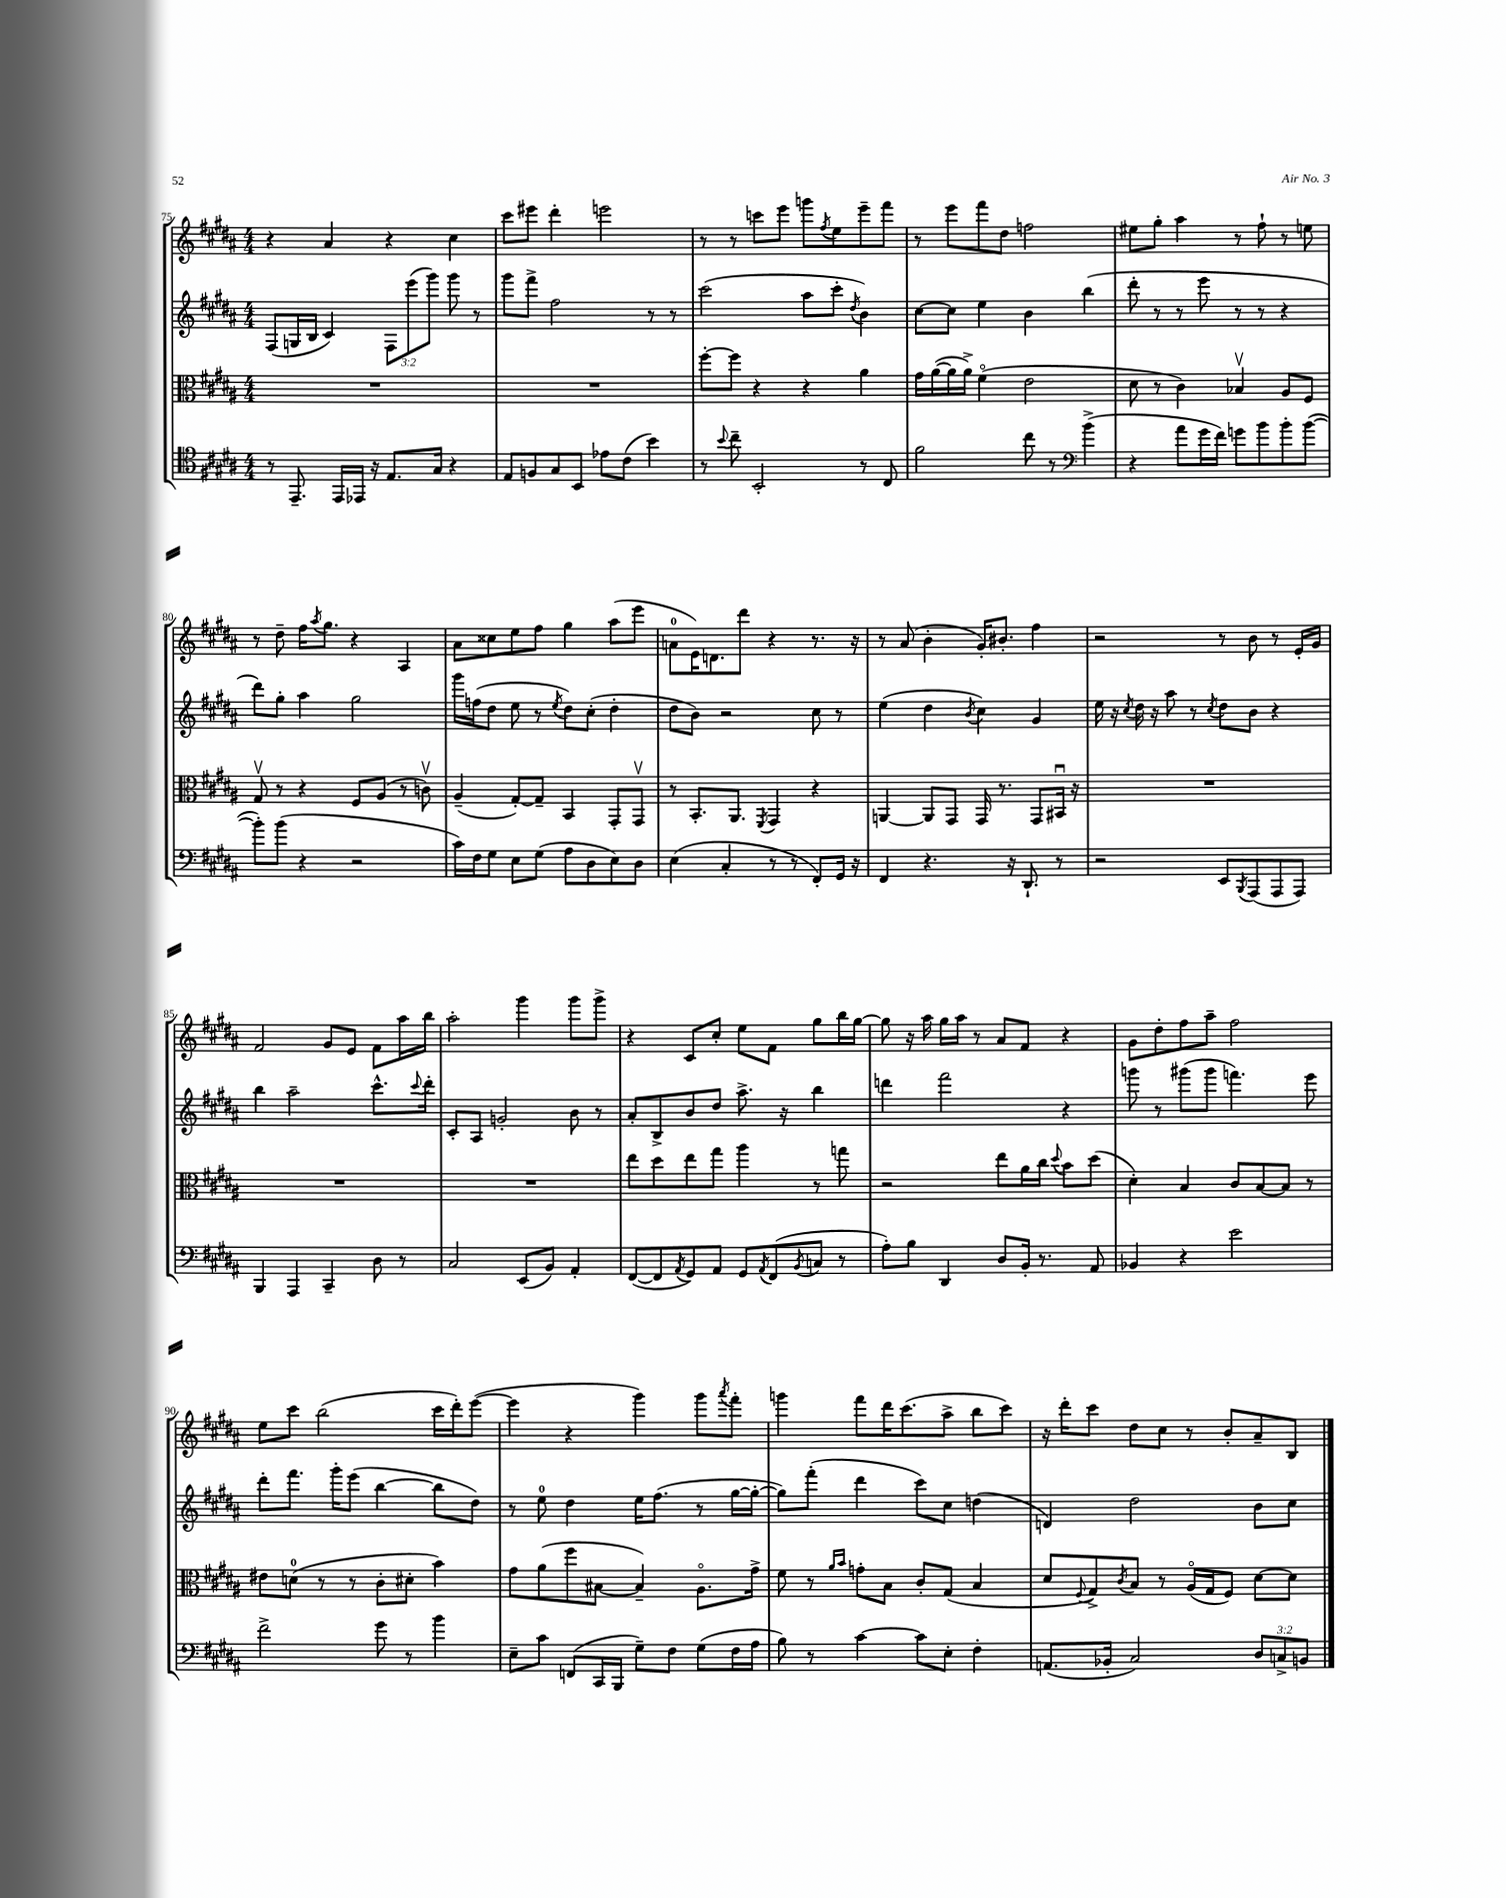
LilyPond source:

<<
\new StaffGroup <<
\new Staff = "s0" {
    \clef treble \key b \major \numericTimeSignature \time 4/4
    r4 ais'4 r4 cis''4 |
    cis'''8 eis'''8 dis'''4-. e'''2 |
    r8 r8 c'''8 e'''8 g'''8 \acciaccatura { fis''8 } e''8 e'''8-- fis'''8 |
    r8 e'''8 fis'''8 dis''8 f''2 |
    eis''8 gis''8-. ais''4 r8 fis''8-! r8 e''8 |
    r8 dis''8-- fis''16 \acciaccatura { ais''8 } gis''8. r4 ais4 |
    ais'8 cisis''8 e''8 fis''8 gis''4 ais''8( e'''8 |
    a'8-0 e'16) d'8. dis'''8 r4 r8. r16 |
    r8 ais'8( b'4-. gis'16-.) bis'8.-. fis''4 |
    r2 r8 b'8 r8 e'16-. gis'16 |
    fis'2 gis'8 e'8 fis'8 ais''16 b''16 |
    ais''2-. gis'''4 gis'''8 gis'''8-> |
    r4 cis'8 cis''8-. e''8 fis'8 gis''8 b''16 gis''16~ |
    gis''8 r16 ais''16 gis''16 ais''16 r8 ais'8 fis'8 r4 |
    gis'8 dis''8-. fis''8 ais''8-- fis''2 |
    e''8 cis'''8 b''2( cis'''16 dis'''16-.) e'''8~( |
    e'''4 r4 gis'''4) gis'''8 \acciaccatura { ais'''8 } fis'''8-. |
    g'''4 fis'''8 dis'''16 cis'''8.( ais''8-> b''8 cis'''8) |
    r16 dis'''16-. cis'''8 dis''8 cis''8 r8 b'8-. ais'8-- b8 \bar "|." |
}
\new Staff = "s1" {
    \clef treble \key b \major \numericTimeSignature \time 4/4 \override Staff.TupletNumber.text = #tuplet-number::calc-fraction-text
    fis8( g16 b16 cis'4) \tuplet 3/2 { fis8 e'''8( gis'''8) } gis'''8 r8 |
    gis'''8 fis'''8-> fis''2 r8 r8 |
    cis'''2( ais''8 cis'''8-. \acciaccatura { dis''8 } b'4) |
    cis''8~ cis''8 e''4 b'4 b''4( |
    dis'''8-. r8 r8 e'''8 r8 r8 r4 |
    dis'''8) gis''8-. ais''4 gis''2 |
    gis'''16 f''16( dis''8 e''8 r8 \acciaccatura { e''8 } dis''8) cis''8-.( dis''4-. |
    dis''8 b'8) r2 cis''8 r8 |
    e''4( dis''4 \acciaccatura { b'8 } cis''4) gis'4 |
    e''16 r16 \acciaccatura { cis''8 } dis''16 r16 ais''8 r8 \acciaccatura { cis''8 } dis''8 b'8 r4 |
    b''4 ais''2-- cis'''8.-^ \appoggiatura { cis'''8 } dis'''16-. |
    cis'8-. ais8 g'2-. b'8 r8 |
    ais'8-. b8-> b'8 dis''8 ais''8.-> r16 b''4 |
    d'''4 fis'''2 r4 |
    g'''8 r8 gis'''8( gis'''8 f'''4.) e'''8 |
    dis'''8-. fis'''8. gis'''16-. e'''8( b''4~ b''8 dis''8) |
    r8 e''8-0 dis''4 e''16 fis''8.( r8 gis''16~ gis''16~-. |
    gis''8) fis'''8-.( dis'''4 cis'''8) cis''8 d''4( |
    d'4) dis''2 b'8 cis''8 \bar "|." |
}
\new Staff = "s2" {
    \clef alto \key b \major \numericTimeSignature \time 4/4
    R1 |
    R1 |
    fis''8~-. fis''8 r4 r4 ais'4 |
    gis'16 ais'16~( ais'16 ais'16->) fis'4\flageolet( e'2 |
    dis'8 r8 cis'4) bes4\upbow ais8 fis8 |
    gis8\upbow r8 r4 fis8 ais8( r8 c'8\upbow) |
    ais4--( gis8~-.) gis8-- b,4 gis,8-. gis,8\upbow |
    r8 b,8.-. ais,8. \acciaccatura { fis,8 } gis,4 r4 |
    a,4~ a,8 gis,8 gis,16 r8. gis,8 bis,16\downbow r16 |
    R1 |
    R1 |
    R1 |
    e''8 dis''8 e''8 gis''8 ais''4 r8 g''8 |
    r2 e''8 ais'16 cis''16 \appoggiatura { dis''8 } b'8 dis''8( |
    dis'4-.) b4 cis'8 b8~ b8 r8 |
    eis'8 d'8-0( r8 r8 cis'8-. dis'8-. b'4) |
    gis'8 ais'8( fis''8 bis8~ bis4--) ais8.\flageolet gis'16-> |
    fis'8 r8 \grace { ais'16 b'16 } g'8-. b8 cis'8-. gis8( b4 |
    dis'8 \appoggiatura { fis8 } gis8->) \acciaccatura { cis'8 } b8 r8 ais16\flageolet( gis16 fis8) dis'8~ dis'8 \bar "|." |
}
\new Staff = "s3" {
    \clef tenor \key b \major \numericTimeSignature \time 4/4 \override Staff.TupletNumber.text = #tuplet-number::calc-fraction-text
    r8 e,8.-- e,16 ees,16 r16 e8. gis16 r4 |
    e8 f8 gis8 b,8 ees'8 cis'8( b'4) |
    r8 \appoggiatura { b'8 } cis''8-- b,2-. r8 cis8 |
    fis'2 cis''8 r8 \clef bass b'4->( |
    r4 ais'8 gis'16 fis'16) g'8 b'8 b'8-. b'8~( |
    b'8-.) b'8( r4 r2 |
    cis'16) fis16 gis8 e8 gis8( ais8 dis8 e8) dis8 |
    e4( cis4-. r8 r8 fis,8-.) gis,16 r16 |
    fis,4 r4. r16 dis,8.-! r8 |
    r2 e,8 \acciaccatura { b,,8 } ais,,8( ais,,8 ais,,8) |
    b,,4 ais,,4 cis,4-- dis8 r8 |
    cis2 e,8( b,8) ais,4-. |
    fis,8~( fis,8 \acciaccatura { ais,8 } gis,8) ais,8 gis,8 \acciaccatura { ais,8 } fis,8( \acciaccatura { b,8 } c8 r8 |
    ais8-.) b8 dis,4 dis8 b,16-. r8. ais,8 |
    bes,4 r4 e'2 |
    fis'2-> gis'8 r8 b'4 |
    e8-- cis'8 f,8( cis,16 b,,16 gis8--) fis8 gis8( fis16 ais16 |
    b8) r8 cis'4~ cis'8 e8-. fis4-. |
    a,8.( bes,16-. cis2) \tuplet 3/2 { dis8 c8-> b,8 } \bar "|." |
}
>>
>>
\layout { \context { \Score currentBarNumber = #75 } }
